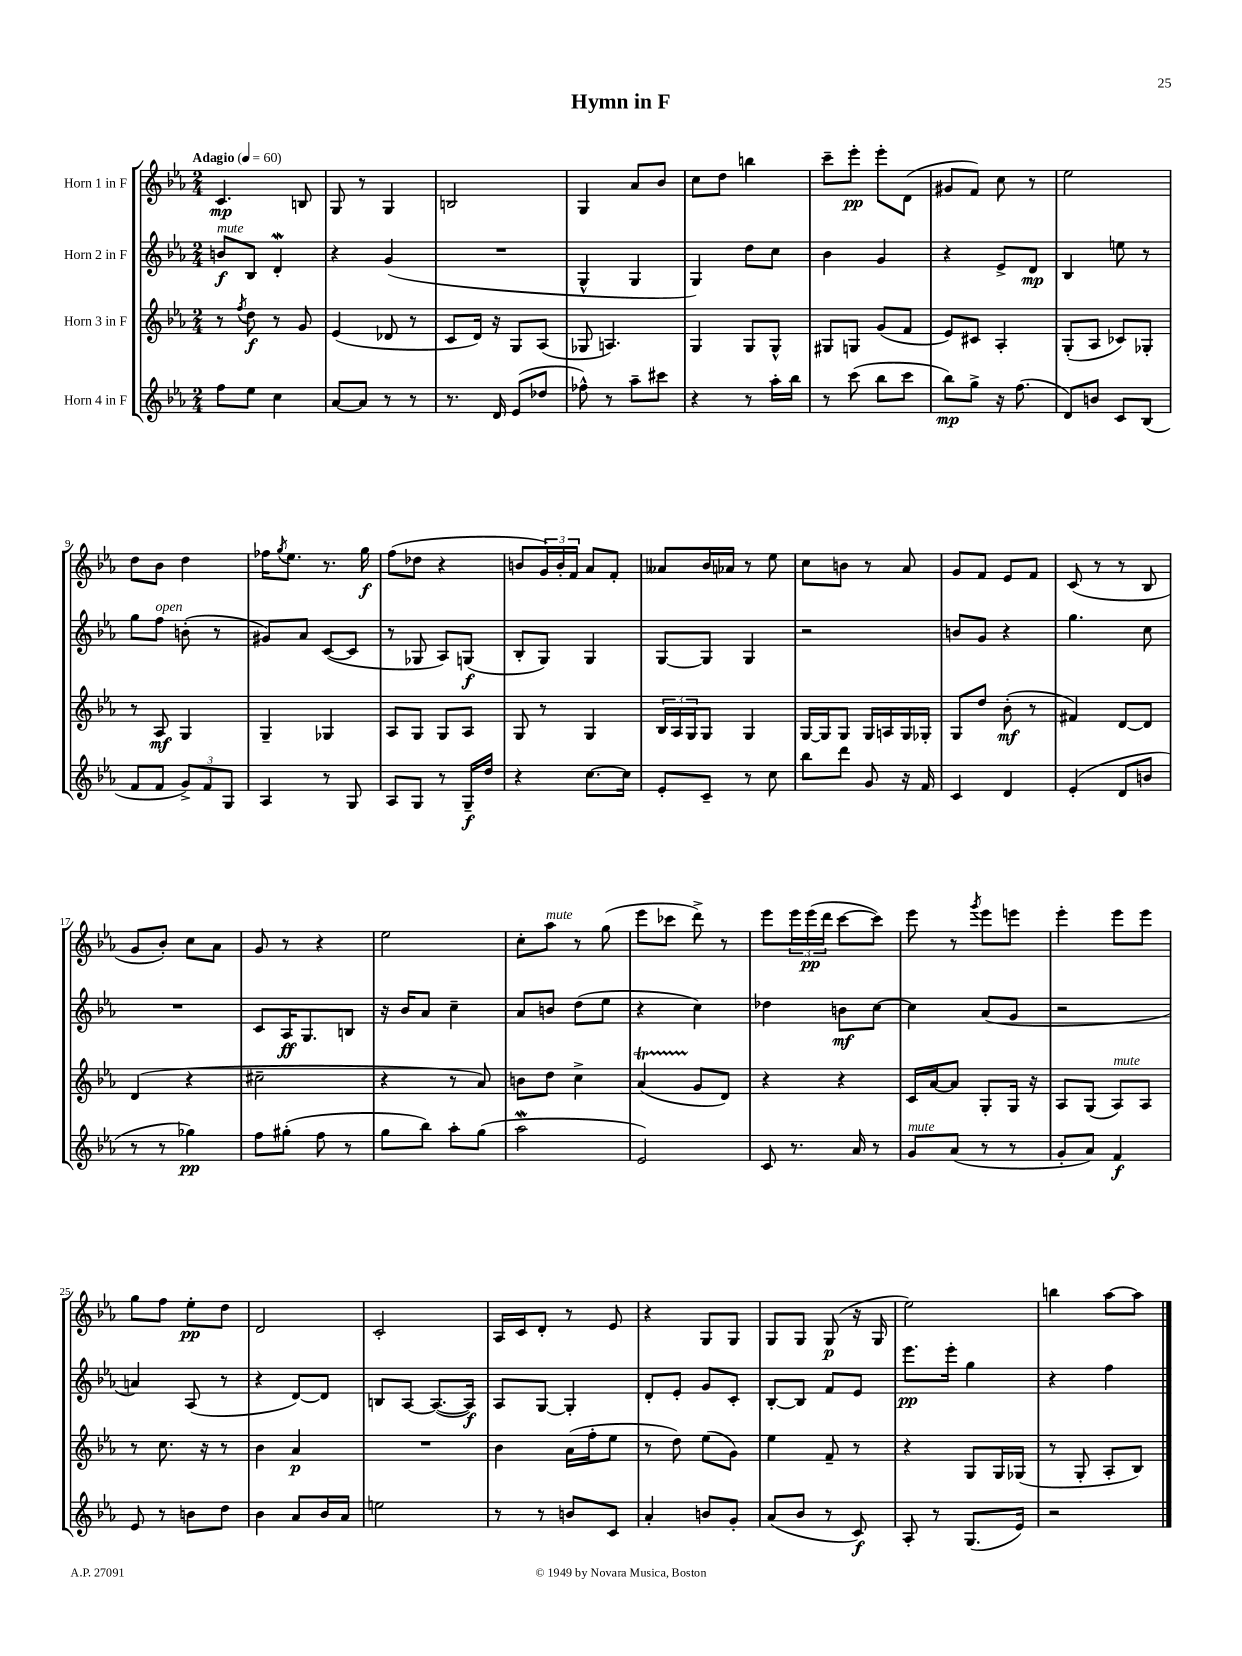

**kern	**dynam	**kern	**dynam	**kern	**dynam	**kern	**dynam
*part4	*part4	*part3	*part3	*part2	*part2	*part1	*part1
*staff4	*staff4	*staff3	*staff3	*staff2	*staff2	*staff1	*staff1
*I"Horn 4 in F	*	*I"Horn 3 in F	*	*I"Horn 2 in F	*	*I"Horn 1 in F	*
*clefG2	*	*clefG2	*	*clefG2	*	*clefG2	*
*k[b-e-a-]	*	*k[b-e-a-]	*	*k[b-e-a-]	*	*k[b-e-a-]	*
*M2/4	*	*M2/4	*	*M2/4	*	*M2/4	*
*MM60	*	*MM60	*	*MM60	*	*MM60	*
=1	=1	=1	=1	=1	=1	=1	=1
!	!	!	!	!	!	!LO:TX:a:B:t=Adagio	!
!	!	!	!	!LO:TX:a:i:t=mute	!	!	!
8ff\L	.	8r	.	8bn/L	f	4.c/	mp
.	.	8qff/	.	.	.	.	.
8ee-\J	.	8dd\	f	8B-/J	.	.	.
4cc\	.	8r	.	4dW'/	.	.	.
.	.	8g/	.	.	.	8Bn/	.
=2	=2	=2	=2	=2	=2	=2	=2
[8a-/L	.	(4e-/	.	4r	.	8G/	.
8a-/J]	.	.	.	.	.	8r	.
8r	.	8d-X/	.	(4g/	.	4G/	.
8r	.	8r	.	.	.	.	.
=3	=3	=3	=3	=3	=3	=3	=3
8.r	.	8c/L	.	2r	.	2Bn/	.
.	.	16d/Jk)	.	.	.	.	.
16d/	.	16r	.	.	.	.	.
(8e-/L	.	8G/L	.	.	.	.	.
8dd-X/J	.	(8A-/J	.	.	.	.	.
=4	=4	=4	=4	=4	=4	=4	=4
8ff-X^^\)	.	8G-X/	.	4G^^/	.	4G/	.
8r	.	4.An/)	.	.	.	.	.
8aa-~\L	.	.	.	4G/	.	8a-/L	.
8ccc#X\J	.	.	.	.	.	8b-/J	.
=5	=5	=5	=5	=5	=5	=5	=5
4r	.	4G/	.	4G/)	.	8cc\L	.
.	.	.	.	.	.	8dd\J	.
8r	.	8G/L	.	8dd\L	.	4bbn\	.
16aa-'\LL	.	8G^^/J	.	8cc\J	.	.	.
16bb-\JJ	.	.	.	.	.	.	.
=6	=6	=6	=6	=6	=6	=6	=6
8r	.	8G#X/L	.	4b-\	.	8ccc~\L	.
(8ccc\	.	8Gn/J	.	.	.	8eee-'\J	pp
8bb-\L	.	(8g/L	.	4g/	.	8eee-'\L	.
8ccc\J	.	8f/J	.	.	.	(8d\J	.
=7	=7	=7	=7	=7	=7	=7	=7
8bb-\L)	mp	8e-/L)	.	4r	.	8g#X/L	.
8gg^\J	.	8c#X/J	.	.	.	8f/J)	.
16r	.	4A-'/	.	8e-^/L	.	8cc\	.
(8.ff\	.	.	.	.	.	.	.
.	.	.	.	8d/J	mp	8r	.
=8	=8	=8	=8	=8	=8	=8	=8
8d/L)	.	(8G'/L	.	4B-/	.	2ee-\	.
8bn/J	.	8A-/J	.	.	.	.	.
8c/L	.	8c-X/L)	.	8een\	.	.	.
(8B-/J	.	8G-X'/J	.	8r	.	.	.
!!LO:LB:g=z
=9	=9	=9	=9	=9	=9	=9	=9
8f/L	.	8r	.	8gg\L	.	8dd\L	.
!	!	!	!	!LO:TX:a:i:t=open	!	!	!
8f/J	.	8A-/	mf	8ff\J	.	8b-\J	.
12g^/L)	.	4G/	.	(8bn'\	.	4dd\	.
12f/	.	.	.	.	.	.	.
.	.	.	.	8r	.	.	.
12G/J	.	.	.	.	.	.	.
=10	=10	=10	=10	=10	=10	=10	=10
4A-/	.	4G~/	.	8g#X/L)	.	16ff-X\KL	.
.	.	.	.	.	.	8qgg/	.
.	.	.	.	.	.	8.ee-\J	.
.	.	.	.	8a-/J	.	.	.
8r	.	4G-X/	.	([8c/L	.	8.r	.
8G/	.	.	.	8c/J]	.	.	.
.	.	.	.	.	.	16gg\	f
=11	=11	=11	=11	=11	=11	=11	=11
8A-/L	.	8A-/L	.	8r	.	(8ff\L	.
8G/J	.	8G/J	.	8G-X/	.	8dd-X\J	.
8r	.	8G/L	.	8A-/L)	.	4r	.
16G~/LL	f	8A-/J	.	(8Gn/J	f	.	.
16dd/JJ	.	.	.	.	.	.	.
=12	=12	=12	=12	=12	=12	=12	=12
4r	.	8G/	.	8B-'/L	.	8bn/L	.
.	.	8r	.	8G/J)	.	24g/L)	.
.	.	.	.	.	.	24b'/	.
.	.	.	.	.	.	24f/JJ	.
[8.cc\L	.	4G/	.	4G/	.	8a-/L	.
.	.	.	.	.	.	8f'/J	.
16cc\Jk]	.	.	.	.	.	.	.
=13	=13	=13	=13	=13	=13	=13	=13
8e-'/L	.	24B-/LL	.	[8G/L	.	8a--X/L	.
.	.	24A-/	.	.	.	.	.
.	.	24G/J	.	.	.	.	.
8c~/J	.	8G/J	.	8G/J]	.	16b-/L	.
.	.	.	.	.	.	16a-X/JJ	.
8r	.	4G/	.	4G/	.	8r	.
8cc\	.	.	.	.	.	8ee-\	.
=14	=14	=14	=14	=14	=14	=14	=14
8bb-\L	.	[16G/LL	.	2r	.	8cc\L	.
.	.	16G/J]	.	.	.	.	.
8ddd\J	.	8G/J	.	.	.	8bn\J	.
8g/	.	16G/LL	.	.	.	8r	.
.	.	16An/	.	.	.	.	.
16r	.	16G/	.	.	.	8a-/	.
16f/	.	16G-X'/JJ	.	.	.	.	.
=15	=15	=15	=15	=15	=15	=15	=15
4c/	.	8G/L	.	8bn/L	.	8g/L	.
.	.	8dd/J	.	8g/J	.	8f/J	.
4d/	.	(8b-'\	mf	4r	.	8e-/L	.
.	.	8r	.	.	.	8f/J	.
=16	=16	=16	=16	=16	=16	=16	=16
(4e-'/	.	4f#X/)	.	4.gg\	.	(8c/	.
.	.	.	.	.	.	8r	.
8d/L	.	[8d/L	.	.	.	8r	.
8bn/J	.	8d/J]	.	8cc\	.	8B-/	.
!!LO:LB:g=z
=17	=17	=17	=17	=17	=17	=17	=17
8r	.	(4d/	.	2r	.	8g/L	.
8r	.	.	.	.	.	8b-'/J)	.
4gg-X\)	pp	4r	.	.	.	8cc\L	.
.	.	.	.	.	.	8a-\J	.
=18	=18	=18	=18	=18	=18	=18	=18
8ff\L	.	2cc#X~\	.	8c/L	.	8g/	.
(8gg#X'\J	.	.	.	16A-/K	ff	8r	.
.	.	.	.	8.G/	.	.	.
8ff\	.	.	.	.	.	4r	.
8r	.	.	.	8Bn/J	.	.	.
=19	=19	=19	=19	=19	=19	=19	=19
8gg\L	.	4r	.	16r	.	2ee-\	.
.	.	.	.	16b-/KL	.	.	.
8bb-\J)	.	.	.	8a-/J	.	.	.
8aa-'\L	.	8r	.	4cc~\	.	.	.
(8gg\J	.	8a-/)	.	.	.	.	.
=20	=20	=20	=20	=20	=20	=20	=20
2aa-w\	.	8bn\L	.	8a-/L	.	8cc'\L	.
!	!	!	!	!	!	!LO:TX:a:i:t=mute	!
.	.	8dd\J	.	8bn/J	.	8aa-\J	.
.	.	4cc^\	.	(8dd\L	.	8r	.
.	.	.	.	8ee-\J	.	(8gg\	.
=21	=21	=21	=21	=21	=21	=21	=21
2e-/)	.	(4a-T/	.	4r	.	8eee-\L	.
.	.	.	.	.	.	8ccc-X\J	.
.	.	8g/L	.	4cc\)	.	8ddd^\)	.
.	.	8d/J)	.	.	.	8r	.
=22	=22	=22	=22	=22	=22	=22	=22
8c/	.	4r	.	4dd-X\	.	8eee-\L	.
8.r	.	.	.	.	.	24eee-\L	.
.	.	.	.	.	.	(24eee-\	pp
.	.	.	.	.	.	24ddd\JJ	.
.	.	4r	.	8bn\L	mf	[8ccc\L	.
16a-/	.	.	.	.	.	.	.
8r	.	.	.	[8cc\J	.	8ccc\J])	.
=23	=23	=23	=23	=23	=23	=23	=23
!LO:TX:a:i:t=mute	!	!	!	!	!	!	!
8g/L	.	16c/LL	.	4cc\]	.	8eee-\	.
.	.	[16a-/J	.	.	.	.	.
(8a-/J	.	8a-/J]	.	.	.	8r	.
.	.	.	.	.	.	8qggg/	.
8r	.	8G'/L	.	(8a-/L	.	8eee-\L	.
8r	.	16G/Jk	.	8g/J	.	8eeen\J	.
.	.	16r	.	.	.	.	.
=24	=24	=24	=24	=24	=24	=24	=24
8g'/L	.	8A-/L	.	2r	.	4eee-'\	.
8a-/J)	.	(8G/J	.	.	.	.	.
!	!	!LO:TX:a:i:t=mute	!	!	!	!	!
4f/	f	8A-/L)	.	.	.	8eee-\L	.
.	.	8A-/J	.	.	.	8eee-\J	.
!!LO:LB:g=z
=25	=25	=25	=25	=25	=25	=25	=25
8e-/	.	8r	.	4an/)	.	8gg\L	.
8r	.	8.cc\	.	.	.	8ff\J	.
8bn\L	.	.	.	(8A-/	.	8ee-'\L	pp
.	.	16r	.	.	.	.	.
8dd\J	.	8r	.	8r	.	8dd\J	.
=26	=26	=26	=26	=26	=26	=26	=26
4b-\	.	4b-\	.	4r	.	2d/	.
8a-/L	.	4a-/	p	[8d/L)	.	.	.
16b-/L	.	.	.	8d/J]	.	.	.
16a-/JJ	.	.	.	.	.	.	.
=27	=27	=27	=27	=27	=27	=27	=27
2een\	.	2r	.	8Bn/L	.	2c'/	.
.	.	.	.	[8A-/J	.	.	.
.	.	.	.	(8.A-/L_	.	.	.
.	.	.	.	16A-/Jk])	f	.	.
=28	=28	=28	=28	=28	=28	=28	=28
8r	.	4b-\	.	8A-/L	.	16A-/LL	.
.	.	.	.	.	.	16c/J	.
8r	.	.	.	[8G/J	.	8d'/J	.
8bn/L	.	(16a-\LL	.	4G'/]	.	8r	.
.	.	16ff'\J	.	.	.	.	.
8c/J	.	8ee-\J	.	.	.	8e-/	.
=29	=29	=29	=29	=29	=29	=29	=29
4a-'/	.	8r	.	8d'/L	.	4r	.
.	.	8dd\)	.	8e-'/J	.	.	.
8bn/L	.	(8ee-\L	.	8g/L	.	8G/L	.
8g'/J	.	8g\J)	.	8c'/J	.	8G/J	.
=30	=30	=30	=30	=30	=30	=30	=30
(8a-/L	.	4ee-\	.	[8B-'/L	.	8G/L	.
8b-/J	.	.	.	8B-/J]	.	8G/J	.
8r	.	8f~/	.	8f/L	.	(8G/	p
8c/)	f	8r	.	8e-/J	.	16r	.
.	.	.	.	.	.	16G/	.
=31	=31	=31	=31	=31	=31	=31	=31
8A-'/	.	4r	.	8.eee-\L	pp	2ee-\)	.
8r	.	.	.	.	.	.	.
.	.	.	.	16eee-'\Jk	.	.	.
(8.G/L	.	8G/L	.	4gg\	.	.	.
.	.	16G/L	.	.	.	.	.
16e-/Jk)	.	(16G-X/JJ	.	.	.	.	.
=32	=32	=32	=32	=32	=32	=32	=32
2r	.	8r	.	4r	.	4bbn\	.
.	.	8G'/	.	.	.	.	.
.	.	8A-'/L	.	4ff\	.	[8aa-\L	.
.	.	8B-/J)	.	.	.	8aa-\J]	.
==	==	==	==	==	==	==	==
*-	*-	*-	*-	*-	*-	*-	*-
